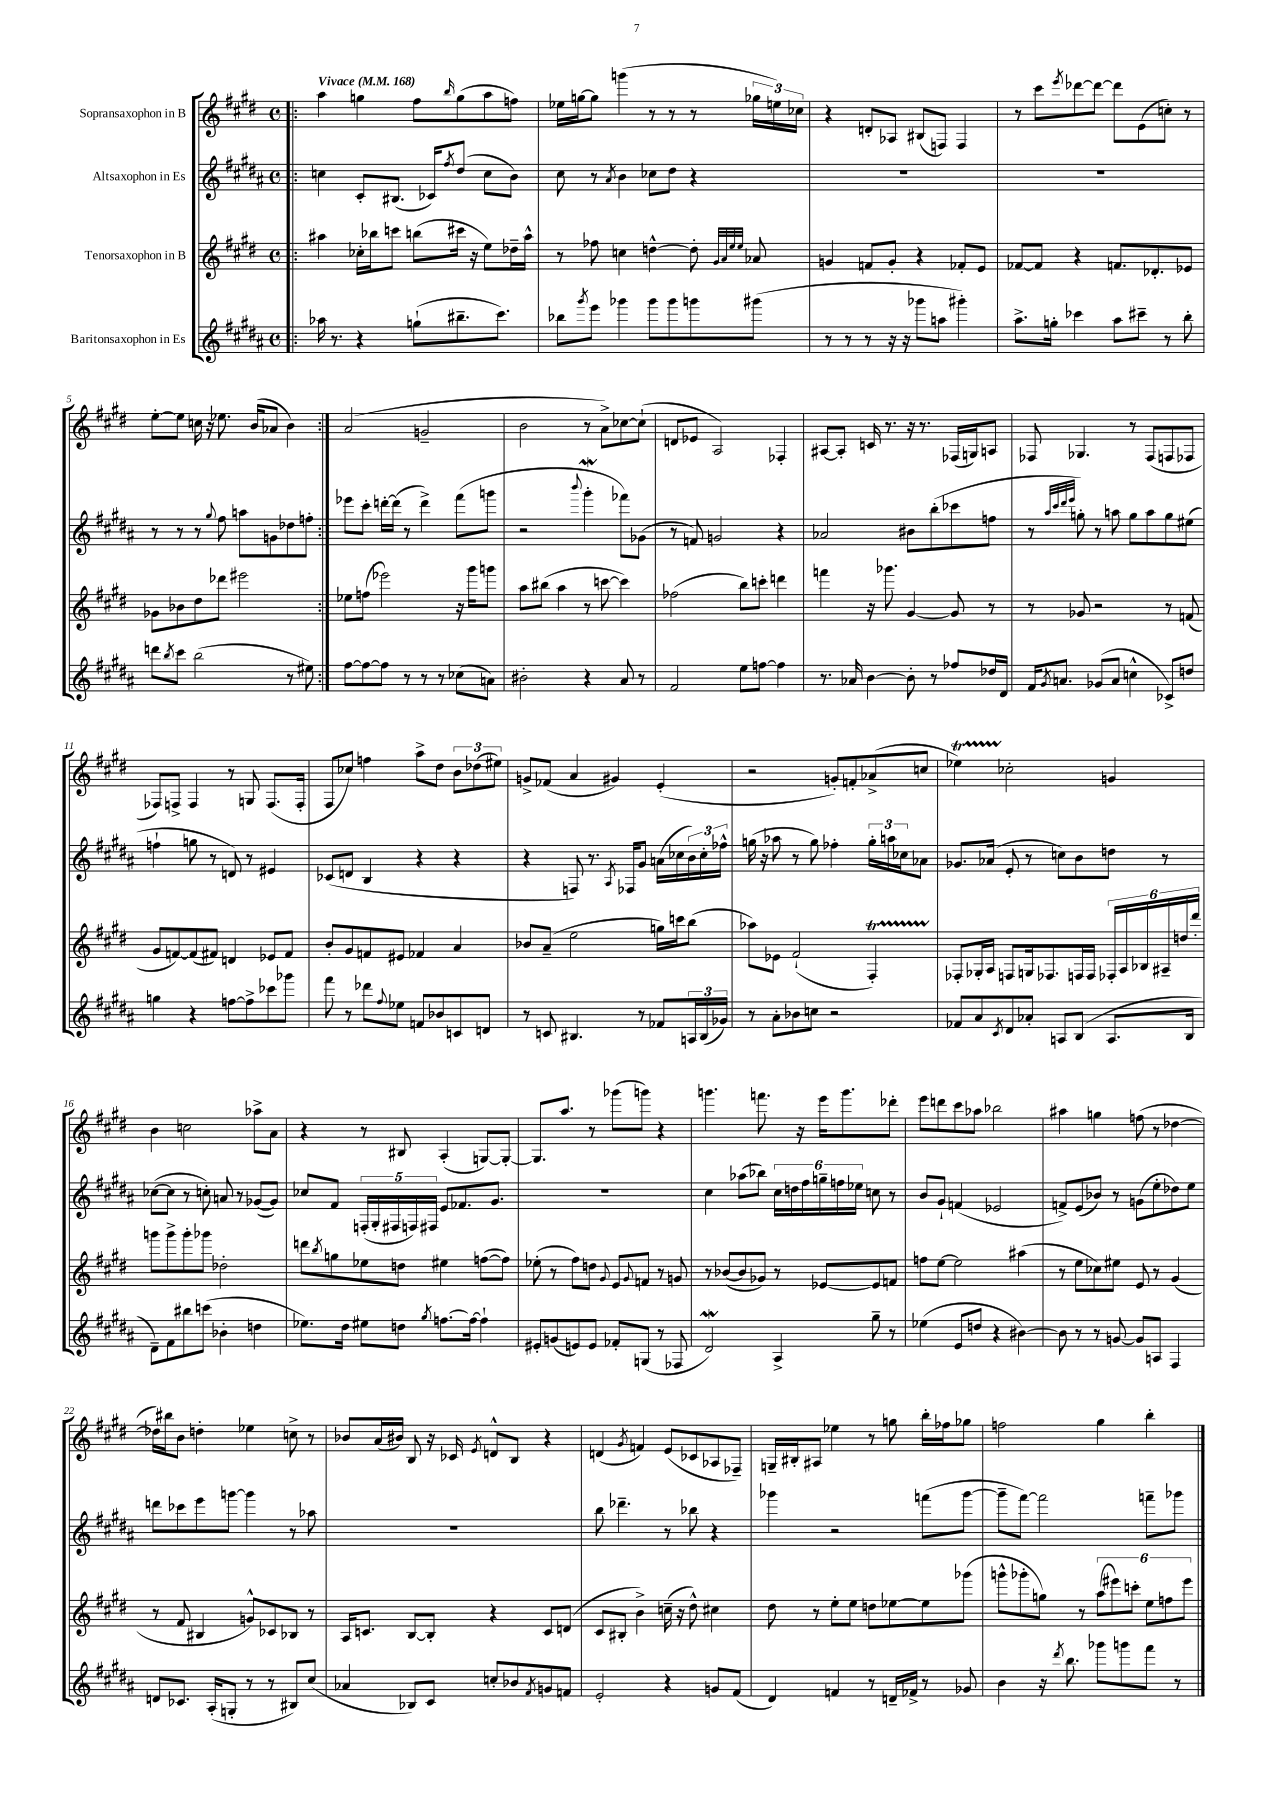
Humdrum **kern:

**kern	**kern	**kern	**kern
*staff4	*staff3	*staff2	*staff1
*clefG2	*clefG2	*clefG2	*clefG2
*k[f#c#g#d#a#]	*k[f#c#g#d#]	*k[f#c#g#d#a#]	*k[f#c#g#d#]
*M4/4	*M4/4	*M4/4	*M4/4
*met(c)	*met(c)	*met(c)	*met(c)
*MM168	*MM168	*MM168	*MM168
=!|:	=!|:	=!|:	=!|:
16aa-\	4aa#\	4cc\	4aa\
8.r	.	.	.
4r	16cc-'\LL	8c#'/L	4gg\
.	16bb-\J	.	.
.	8ccc\J	(8.B#/J	.
(8gg`\L	(8bb\L	.	8ff#\L
.	.	16c-/LK)	.
.	.	8qff#/	16qqbb/
8.bb#~\	16ccc#\Jk	(8dd#/J	(8gg\
.	16r	.	.
.	8ee\L)	8cc\L	8aa\
8.ccc#\J)	.	.	.
.	16dd-~\L	8b\J)	8ff\J)
.	16aa#^^\JJ	.	.
=	=	=	=
8bb-\L	8r	8cc#\	16ee-\LL
.	.	.	[16gg\J
8qggg#/	.	.	.
8eee\J	8ff-\	8r	8gg\]J
.	.	8qa#/	.
4ggg-\	4cc\	4b\	(4ggg\
8ggg-\L	[4dd^^\	8cc-\L	8r
8ggg-\	.	8dd#\J	8r
8ggg\	8dd'\]	4r	8r
.	32qqg#/LLL	.	.
.	32qqa/	.	.
.	32qqee/	.	.
.	32qqee/JJJ	.	.
(8ggg#\J	8a-/	.	24gg-\LL
.	.	.	24ee\)
.	.	.	24cc-\JJ
=	=	=	=
8r	4g/	1r	4r
8r	.	.	.
8r	8f/L	.	8d'/L
16r	8g'/J	.	8A-/J
16r	.	.	.
8ggg-\L	4r	.	(8B#/L
8aa\J	.	.	8F/J)
4ggg#'\)	8f-'/L	.	4F/
.	8e/J	.	.
=	=	=	=
8.aa#^\L	[8f-/L	1r	8r
.	8f-/]J	.	8ccc#\L
16gg'\Jk	.	.	.
.	.	.	8qeee/
4ccc-\	4r	.	[8ddd-\
.	.	.	8ddd-\_J
8aa#\L	8.f/L	.	8ddd-\]L
8ccc#~\J	.	.	(8e\
.	8.d-'/	.	.
8r	.	.	8cc'\J)
8bb'\	8e-/J	.	8r
=	=	=	=
8ddd\L	8g-\L	8r	[8ee'\L
8qbb/	.	.	.
8ccc#\J	8b-\	8r	8ee\]J
(2bb\	8dd#\	8r	16cc\
.	.	.	16r
.	.	8qqgg#/	.
.	8ddd-\J	8ff#\	8.ee-\
.	2eee#\	8aa\L	.
.	.	.	(16b/LK
.	.	8g\	8a-/J
8r	.	8dd-\	4b\)
8ee#\)	.	8ff'\J	.
=:|!	=:|!	=:|!	=:|!
[8ff#\L	8ee-\L	8eee-\L	(2a/
8ff#\_	(8ff\J	8ccc#'\J	.
8ff#\]J	2eee-\)	[16ddd'\LL	.
.	.	(16ddd\]JJ	.
8r	.	8r	.
8r	.	4ddd^\)	2g~/
8r	.	.	.
(8cc-\L	16r	(8fff#\L	.
.	16ggg#\LK	.	.
8a\J)	8ggg\J	8ggg\J	.
=	=	=	=
2b#'\	8aa\L	2r	2b\
.	(8bb#\J	.	.
.	4aa\	.	.
.	.	8qqbbb/	.
4r	8r	4ggg#'\	8r
.	[8ccc\	.	8a^\L)
8a#/	4ccc\])	8fff-\L)	[8cc-\
8r	.	(8g-\J	(8cc-`\]J
=	=	=	=
2f#/	(2ff-\	8r	8d/L
.	.	8f/)	8e-/J
.	.	2g/	2A/)
8ee\L	8bb\L)	.	.
[8ff\J	8ccc'\J	.	.
4ff\]	4ddd\	4r	4F-'/
=	=	=	=
8.r	4fff\	2a-/	[8A#/L
.	.	.	8A#'/]J
16a-/	.	.	.
[4b\	16r	.	16c/
.	8.ggg-\	.	8.r
8b'\]	[4g#/	8b#\L	16r
.	.	.	8.r
8r	.	(8bb'\	.
8ff-/L	8g#/]	8ccc-\	(16F-/LL
.	.	.	16G/J)
16dd-/L	8r	8ff\J	8A/J
16d#/JJ	.	.	.
=	=	=	=
16f#/LK	8r	8r	8F-/
8qg#/	.	.	.
8.a/J	.	.	.
.	.	32qqaa#/LLL	.
.	.	32qqccc#/	.
.	.	32qqddd#/	.
.	.	32qqeee/JJJ	.
.	8g-/	8gg'\)	4.G-/
(8g-/L	2r	8r	.
8a/J	.	8aa\	.
4cc^^\	.	8gg\L	8r
.	.	8aa\	(8F-/L
8c-^/L)	8r	8gg\	8F/
8dd/J	(8f/	(8ee#\J	8F-/J
=	=	=	=
4gg\	8g#/L	4ff`\	8F-/L)
.	[8f/)	.	8F^/J
4r	(8f/]	8gg\	4F/
.	8f#/J)	8r	.
[8ff\L	4d/	8d/)	8r
8ff^\]	.	8r	8G/
8ccc-\	8e-/L	4e#/	(8.F/L
8ggg-\J	8f#/J	.	.
.	.	.	16F'/Jk
=	=	=	=
8fff#\	8b'/L	(8c-/L	8F#/L
8r	8g#/	8d/J	8cc-/J)
8ddd-\L	8f/	4B/	4ff\
8qqff#/	.	.	.
8ee-\J	8e#/J	.	.
8f/L	4f-/	4r	8aa^\L
8b-/	.	.	8dd#\J
8c/	4a/	4r	12b\L
.	.	.	(12dd-\
8d/J	.	.	.
.	.	.	12ee#\J)
=	=	=	=
8r	8b-/L	4r	8g^/L
8c/	(8a~/J	.	(8f-/J
4.B#/	2ee\	8F/)	4a/
.	.	8.r	.
.	.	.	4g#/)
.	.	8qA#/	.
.	.	16F-/LK	.
8r	.	8g#/J	.
8f-/L	16gg\LL)	(16a\LL	(4e'/
.	16ccc\J	16cc-\	.
24A/L	(8bb\J	24b\)	.
(24B#/	.	24cc-'\	.
24g-/JJ)	.	24ff-^^\JJ	.
=	=	=	=
8r	8aa-\L)	(16gg\	2r
.	.	16r	.
8a#'\L	8e-\J	8aa-\	.
8b-\	(2f#`/	8r	.
8cc\J	.	8gg\)	.
2r	.	4ff-'\	8g'/L)
.	.	.	8f'/
.	4F#'/)	24gg'\LL	(8a-^/
.	.	24aa\	.
.	.	24cc-\J	.
.	.	8a-\J	8cc/J
=	=	=	=
8f-/L	8F-'/L	8.g-/L	4ee-\)
8a#/	16G-'/L	.	.
.	16A/JJ	(16a-/Jk	.
8qc#/	.	.	.
8d#/	8F/L	8e'/	2cc-'\
8a-'/J	16G/k	8r	.
.	8.F-/	.	.
8A/L	.	8cc\L)	.
(8B/J	16F/L	8b\	.
.	16F/JJ	.	.
8.A/L	24F-'/LL	8dd\J	4g/
.	24A/	.	.
.	24B-/	.	.
.	24A#~/	8r	.
.	24dd/	.	.
16B/Jk	.	.	.
.	24ddd#'/JJ	.	.
=	=	=	=
8d#~\L)	8ggg\L	([8cc-\L	4b\
8f#\	8ggg^\	8cc-\]J	.
8bb#\	8ggg'\	8r	2cc\
(8ccc\J	8ggg-\J	8cc'\)	.
4b-'\	2dd-'\	8a/	.
.	.	8r	.
4dd\	.	([8g-/L	8aa-^\L
.	.	8g-/]J)	8a\J
=	=	=	=
8.ee-\L)	8ddd\L	8cc-/L	4r
.	8qbb/	.	.
.	8gg\	8f#/J	.
16dd#\Jk	.	.	.
8ee#\L	8ee-\	(20F'/LL	8r
.	.	20G#'/	.
.	.	20F#/	.
8dd\J	8dd\J	.	8B#/
.	.	20F/)	.
.	.	20F#/JJ	.
8qgg#/	.	.	.
[8.ff\L	4ee#\	8e/L	(4A'/
.	.	8.f-/	.
16ff\_Jk	.	.	.
4ff`\]	([8ff\L	.	[8G/L)
.	.	8.g#/J	.
.	8ff\]J)	.	8G'/_J
=	=	=	=
8e#'/L	(8ee-'\	1r	8.G/]L
(8g/	8r	.	.
.	.	.	8.aa/J
8e/)	8ff#\L)	.	.
8e/J	8dd\J	.	8r
.	8qqg#/	.	.
8f-'/L	8e/L	.	(8ggg-\L
.	8qqg#/	.	.
(8G/J	8f/J	.	8ggg\J)
8r	8r	.	4r
8F-/	8g/	.	.
=	=	=	=
2d#/)	8r	4cc#\	4.ggg\
.	([8b-/L	.	.
.	8b-/]	(8aa-\L	.
.	8g-/J)	8bb-\J)	8.fff\
4A#^/	8r	24cc#\LL	.
.	.	24dd\	.
.	.	.	16r
.	.	24ff#\	.
.	[8e-/L	24gg~\	16eee\LK
.	.	24ff\	.
.	.	.	8.ggg\
.	.	24ee-\JJ	.
8gg#~\	8e-/]	8cc\	.
8r	8f/J	8r	8ddd-'\J
=	=	=	=
(4ee-\	8ff\L	8b/L	8eee\L
.	[8ee\J	8g#`/J	8ddd\
8e/L	2ee\]	(4f/	8ccc#\
8dd/J	.	.	8aa-\J
4r	.	2e-/	2bb-\
[4b#\)	(4aa#\	.	.
=	=	=	=
8b#\]	8r	8f^/L)	4aa#\
8r	8ee\L	(8e/	.
8r	8cc-\)	8b-/J)	4gg\
[8g/	8ee#\J	8r	.
8g/]L	8e/	(8g\L	(8ff\
8A/J	8r	8ee'\	8r
4F#/	(4g#/	8dd-\)	[4dd-\
.	.	8ee\J	.
=	=	=	=
8d/L	8r	8ddd\L	16dd-\]LL)
.	.	.	16bb#\J
8.c-/J	8f#/	8ccc-\	8b\J
.	4B#/	8eee\	4dd'\
(16A#'/LK	.	.	.
8G'/J	.	[8ggg\J	.
8r	8g^^/L)	4ggg\]	4ee-\
8r	8c-/	.	.
8B#/L)	8B-/J	8r	8cc^\
(8cc#/J	8r	8aa-\	8r
=	=	=	=
4a-/	16A/LK	1r	8b-/L
.	8.c/J	.	.
.	.	.	(16a/L
.	.	.	16b#/JJ)
8B-/L)	[8B/L	.	8B/
8c#/J	8B'/]J	.	16r
.	.	.	16c-/
.	.	.	8qe/
8cc'/L	4r	.	8d^^/L
8b-/	.	.	8B/J
8qf#/	.	.	.
8g/	8c/L	.	4r
8f/J	(8d/J	.	.
=	=	=	=
2e'/	8c#/L	8bb\	(4d/
.	8B#'/J	4.ddd-~\	.
.	.	.	8qg#/
.	4b^\)	.	4f/)
4r	(16cc~\	8r	(8e/L
.	16r	.	.
.	8dd#^^\)	8bb-\	8c-/
8g/L	4cc#\	4r	8A-/
(8f#/J	.	.	8F-~/J)
=	=	=	=
4d#/)	8dd#\	4ggg-\	16G~/LL
.	.	.	16B#'/J
.	8r	.	8A#/J
4f/	8ee'\L	2r	4ee-\
.	8ee\J	.	.
8r	8dd\L	.	8r
16d~/LL	[8ee-\	.	8gg\
16f-^/JJ	.	.	.
8r	8ee-\]	(8fff\L	16bb'\LL
.	.	.	16ff-\J
8g-/	(8ggg-\J	[8ggg-\J	8gg-\J
=	=	=	=
4b\	8ggg^^\L	8ggg-~\]L	2ff\
.	8ggg-'\	[8fff#\J)	.
16r	8gg\J)	2fff#\]	.
8qddd#/	.	.	.
8.bb\	.	.	.
.	8r	.	.
8ggg-\L	(12aa\L	.	4gg#\
.	12eee#\)	.	.
8ggg\	.	.	.
.	12ccc'\J	.	.
8fff#\J	12ee\L	8fff~\L	4bb'\
.	12ff\	.	.
8r	.	8ggg-\J	.
.	12eee#\J	.	.
==	==	==	==
*-	*-	*-	*-
